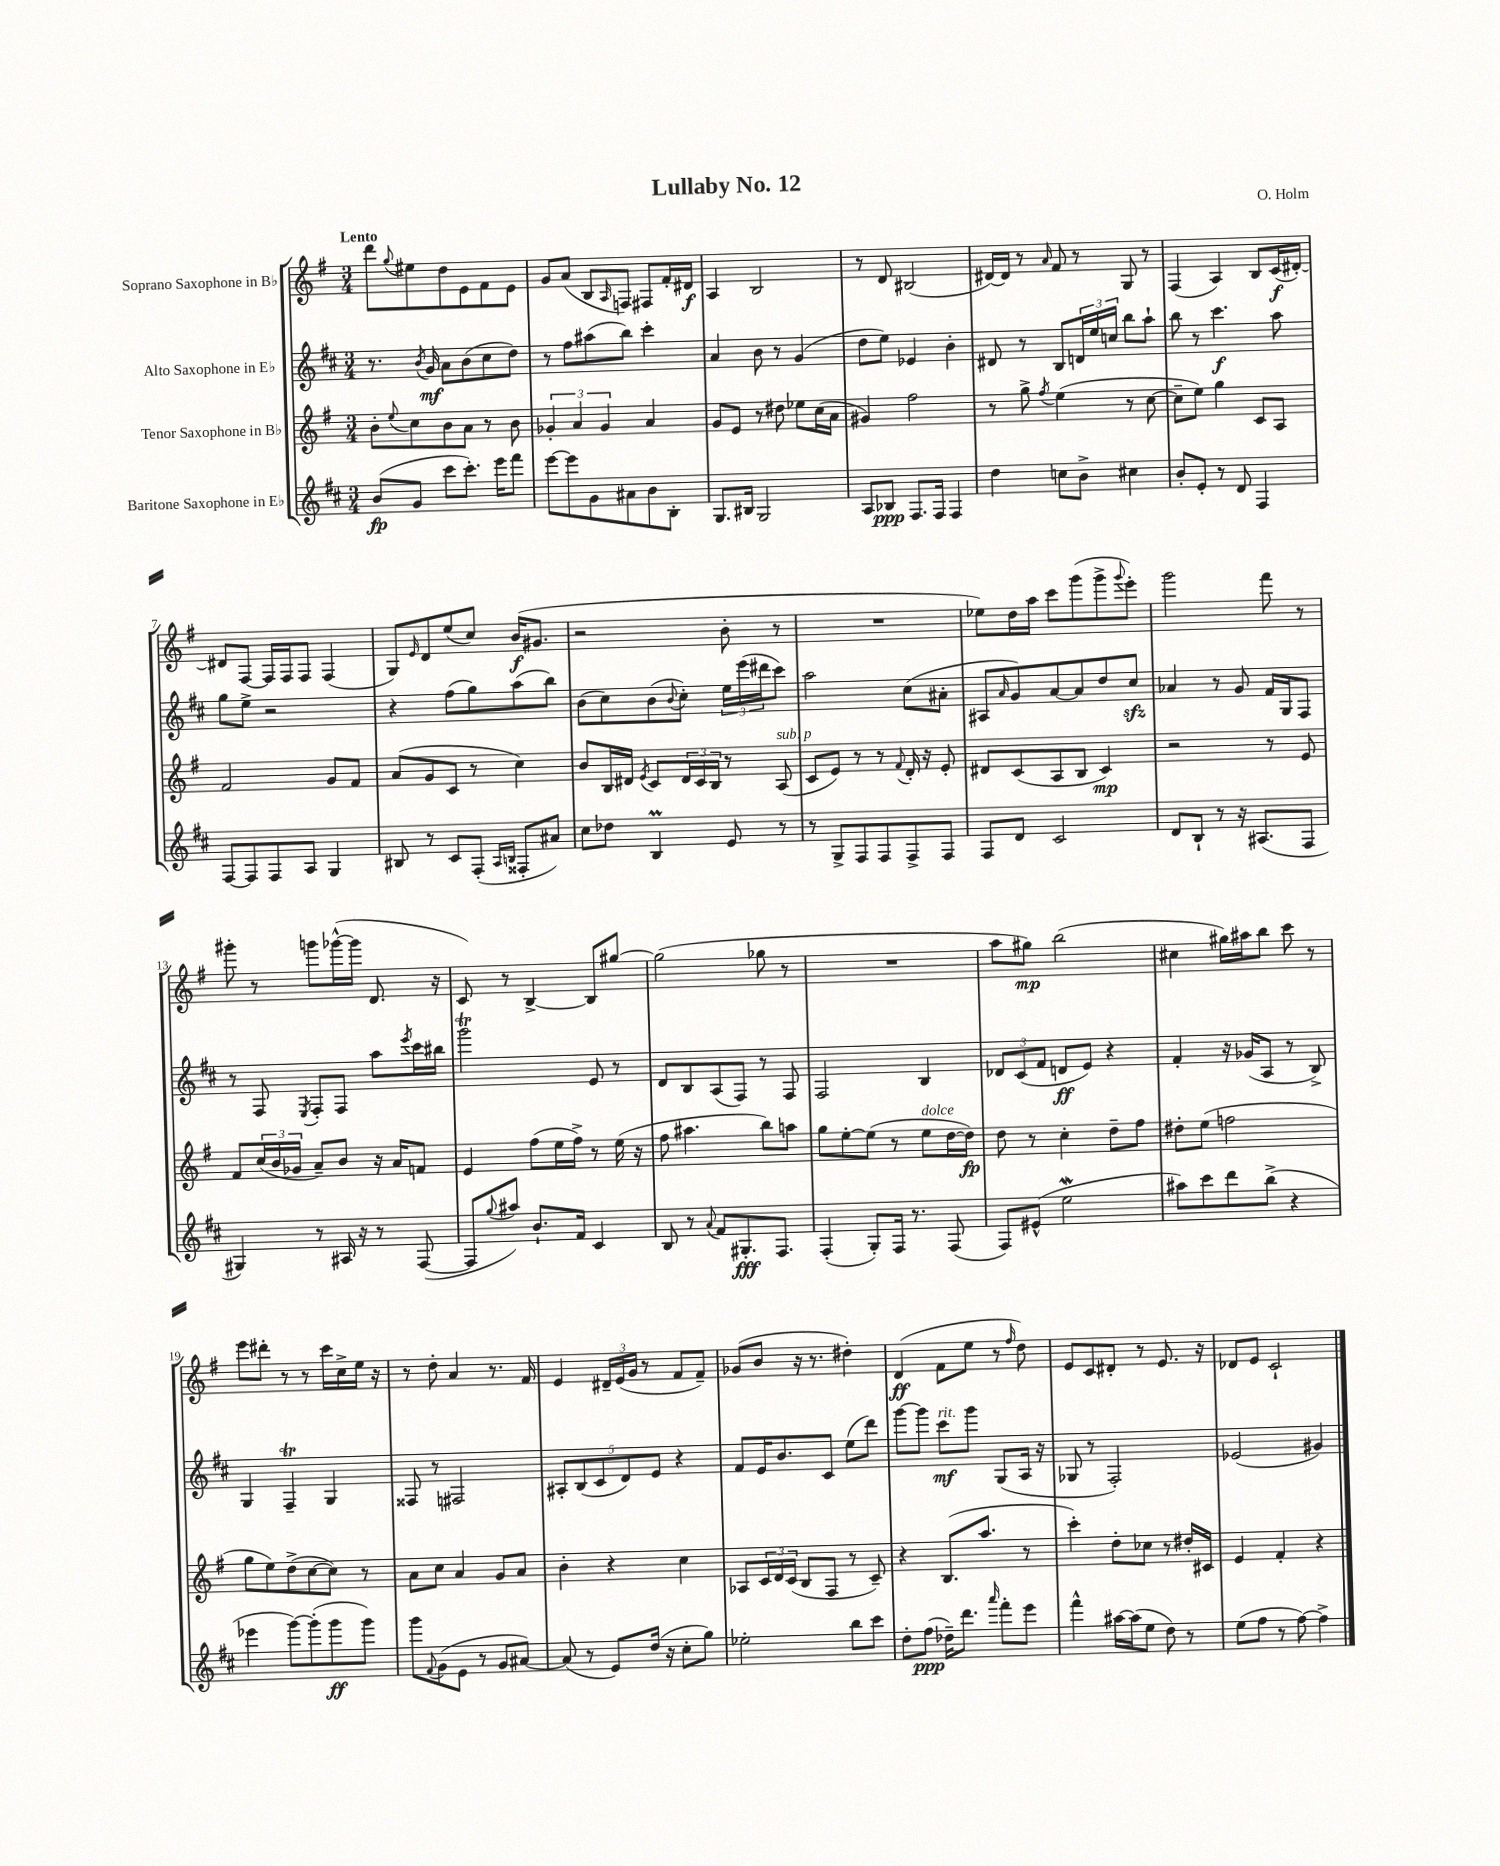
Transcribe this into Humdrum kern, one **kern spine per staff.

**kern	**kern	**kern	**kern
*staff4	*staff3	*staff2	*staff1
*clefG2	*clefG2	*clefG2	*clefG2
*k[f#c#]	*k[f#]	*k[f#c#]	*k[f#]
*M3/4	*M3/4	*M3/4	*M3/4
(8b	8b'	8.r	8ddd
.	8qqee	.	8qqgg
8g	8cc	.	8ee#
.	.	8qb	.
.	.	16g	.
8ccc#	8b	8a	8dd
8.ccc#')	8a	(8b	8e
.	8r	8cc#	8f#
16eee	.	.	.
8fff#	8b	8dd)	8e
=	=	=	=
[8eee	6g-'	8r	8g
8eee]	.	8ff#	(8a
.	6a	.	.
8g	.	(8aa#	8B
.	6g-	.	.
.	.	.	16qqA
8a#	.	8bb)	8F)
8b	4a	4ccc#'	8F#
8B'	.	.	16f#'
.	.	.	16d#
=	=	=	=
8.G	8g	4a	4A
.	8e	.	.
16B#	.	.	.
2G	8r	8b	2B
.	8dd#	8r	.
.	8ee-	(4g	.
.	(16cc	.	.
.	16a	.	.
=	=	=	=
8A	4g#)	8dd	8r
8B-	.	8ee)	8d
8.F#	2ff#	4e-	(2B#
16F#	.	.	.
4F#	.	4b'	.
=	=	=	=
4dd	8r	8d#	[16d#)
.	.	.	16d#]
.	8gg^	8r	8r
.	8qff#	.	16qqa
8cc	(4ee	8B	8f#
8b^	.	24d	8r
.	.	24ee	.
.	.	24cc	.
4cc#	8r	8bb	8G
.	[8cc	8aa`	8r
=	=	=	=
8b'	8cc~]	8bb	(4F#
8e'	8ee)	8r	.
8r	4gg	4.ccc#	4A)
8d	.	.	.
4F#	8c	.	8B
.	8A	8aa	(16c
.	.	.	[16d#')
=	=	=	=
[8F#	2f#	8gg	8d#]
8F#]	.	8ee^	[8F#
8F#	.	2r	16F#]
.	.	.	16F#
8A	.	.	8F#
4G	8g	.	(4F#
.	8f#	.	.
=	=	=	=
8B#	(8a	4r	8G)
.	.	.	16qqe
8r	8g	.	8d
8c#	8c	(8ff#	(8ee
(8F#'	8r	8gg)	8cc)
16qqA	.	.	.
16qqB	.	.	.
8F##'	4cc)	(8aa	(16b
.	.	.	8.g#
8a#)	.	8bb)	.
=	=	=	=
8cc#	8b	(8b	2r
8dd-	16B	8cc#)	.
.	16d#	.	.
.	8qe	.	.
4B	8c	(8b	.
.	.	8qqb	.
.	24d#	8cc#')	.
.	24c	.	.
.	24B	.	.
8e	8r	24ee	8b'
.	.	(24eee	.
.	.	24ddd#	.
8r	(8A	8ccc#)	8r
=	=	=	=
8r	8c	2aa	2.r
8G^	8e)	.	.
8F#	8r	.	.
8F#	8r	.	.
.	8qqf#	.	.
8F#^	16d'	(8cc#	.
.	16r	.	.
8F#	8e'	8a#'	.
=	=	=	=
8F#	8d#	8A#	8ee-)
.	.	16qqa	.
8d	(8c	8g)	16dd
.	.	.	16aa
2c#	8A	[8a	8ccc
.	8B	8a]	(8ggg
.	4c)	8dd	8ggg^
.	.	.	8qqggg
.	.	8cc#	8eee')
=	=	=	=
8d	2r	4a-	2ggg
8B`	.	.	.
8r	.	8r	.
16r	.	8g	.
(8.A#	.	.	.
.	8r	16f#	8fff#
.	.	16G	.
8F#	8e	8F#	8r
=	=	=	=
4G#)	8f#	8r	8ggg#'
.	(24cc	8F#	8r
.	24b	.	.
.	24g-	.	.
.	.	8qE	.
8r	8a~)	8F#'	8ggg
16A#	8b	8F#	([16ggg-^^
16r	.	.	16ggg-]
8r	16r	8aa	8.d
.	16a	.	.
.	.	8qeee	.
([8F#	8f	16ccc#	.
.	.	16bb#	16r
=	=	=	=
8F#]	4e	2ggg	8c)
8qqgg	.	.	.
8aa#)	.	.	8r
8.b`	(8ff#	.	[4B^
.	16ee	.	.
16f#	16ff#^)	.	.
4c#	8r	8e	8B]
.	(16ee	8r	[8gg#
.	16r	.	.
=	=	=	=
8B	8ff#	8d	(2gg#]
8r	4.aa#	8B	.
8qqa	.	.	.
8f#	.	(8A	.
8.G#'	.	8F#)	.
.	8bb)	8r	8gg-
8.F#	.	.	.
.	8aa	8F#	8r
=	=	=	=
(4F#'	8gg	2F#	2.r
.	[8ee'	.	.
8G')	(8ee]	.	.
16F#	8r	.	.
8.r	.	.	.
.	8ee	4B	.
(8F#	[16dd	.	.
.	16dd])	.	.
=	=	=	=
8F#)	8dd	12d-	8aa
.	.	(12c#	.
(8e#^^	8r	.	8gg#)
.	.	12f#	.
2ee	4cc'	8d	(2bb
.	.	8e)	.
.	8dd~	4r	.
.	8ff#	.	.
=	=	=	=
8aa#)	8dd#'	4f#'	4cc#
8ccc#	(8ee	.	.
8ddd	2ff	16r	16gg#)
.	.	(16g-	16aa#
(8bb^	.	8A	8bb
4r	.	8r	8ccc
.	.	8B^)	8r
=	=	=	=
4eee-	8gg	4G	8eee
.	8ee)	.	8ddd#'
[8ggg)	(8dd^	4F#~	8r
(8ggg']	[8cc	.	8r
8ggg	8cc])	4G	16ccc
.	.	.	16cc^
8ggg)	8r	.	16ee
.	.	.	16r
=	=	=	=
8ggg	8a	8F##	8r
8qqf#	.	.	.
(8g	8cc	8r	8dd'
8e	4a	2F#	4a
8r	.	.	.
8g	8g	.	8.r
[8a#)	8a	.	.
.	.	.	16f#
=	=	=	=
(8a#]	4b'	10A#'	4e
.	.	(10B	.
8r	.	.	.
.	.	10c#	.
8e)	4r	.	24d#~
.	.	.	(24e
.	.	10d)	.
.	.	.	24g
(16dd	.	.	8r
.	.	10e	.
16r	.	.	.
8cc#'	4cc	4r	8f#
8gg)	.	.	8f#~)
=	=	=	=
2ee-'	8A-	8f#	(8g-
.	24c	16e	8b
.	24d	.	.
.	.	8.b	.
.	(24c	.	.
.	8B	.	16r
.	.	.	8.r
.	8F#	8c#	.
8bb	8r	(8ee	4dd#')
8ccc#	8c~)	8ddd)	.
=	=	=	=
8dd'	4r	[8ggg	(4d
(8ff#	.	8ggg]	.
16dd-~)	(8.B	8ccc#	8f#
8.ddd	.	.	.
.	.	8ggg	8ee
.	8.aa	.	.
16qqaaa	.	.	.
8fff#'	.	(8G	8r
.	.	.	16qqff#
8eee	8r	16A	8dd)
.	.	16r	.
=	=	=	=
4fff#^^	4ccc')	8G-	8e
.	.	8r	8c
[16aa#	8dd'	2F#')	8d#'
(16aa#]	.	.	.
8ee	8cc-	.	8r
8dd)	8r	.	8.e
8r	16dd#'	.	.
.	16c#	.	16r
=	=	=	=
(8ee	4e	(2e-	8d-
8ff#	.	.	8e
8r	4f#'	.	2c`
[8ff#)	.	.	.
4ff#^]	4r	4g#)	.
==	==	==	==
*-	*-	*-	*-
